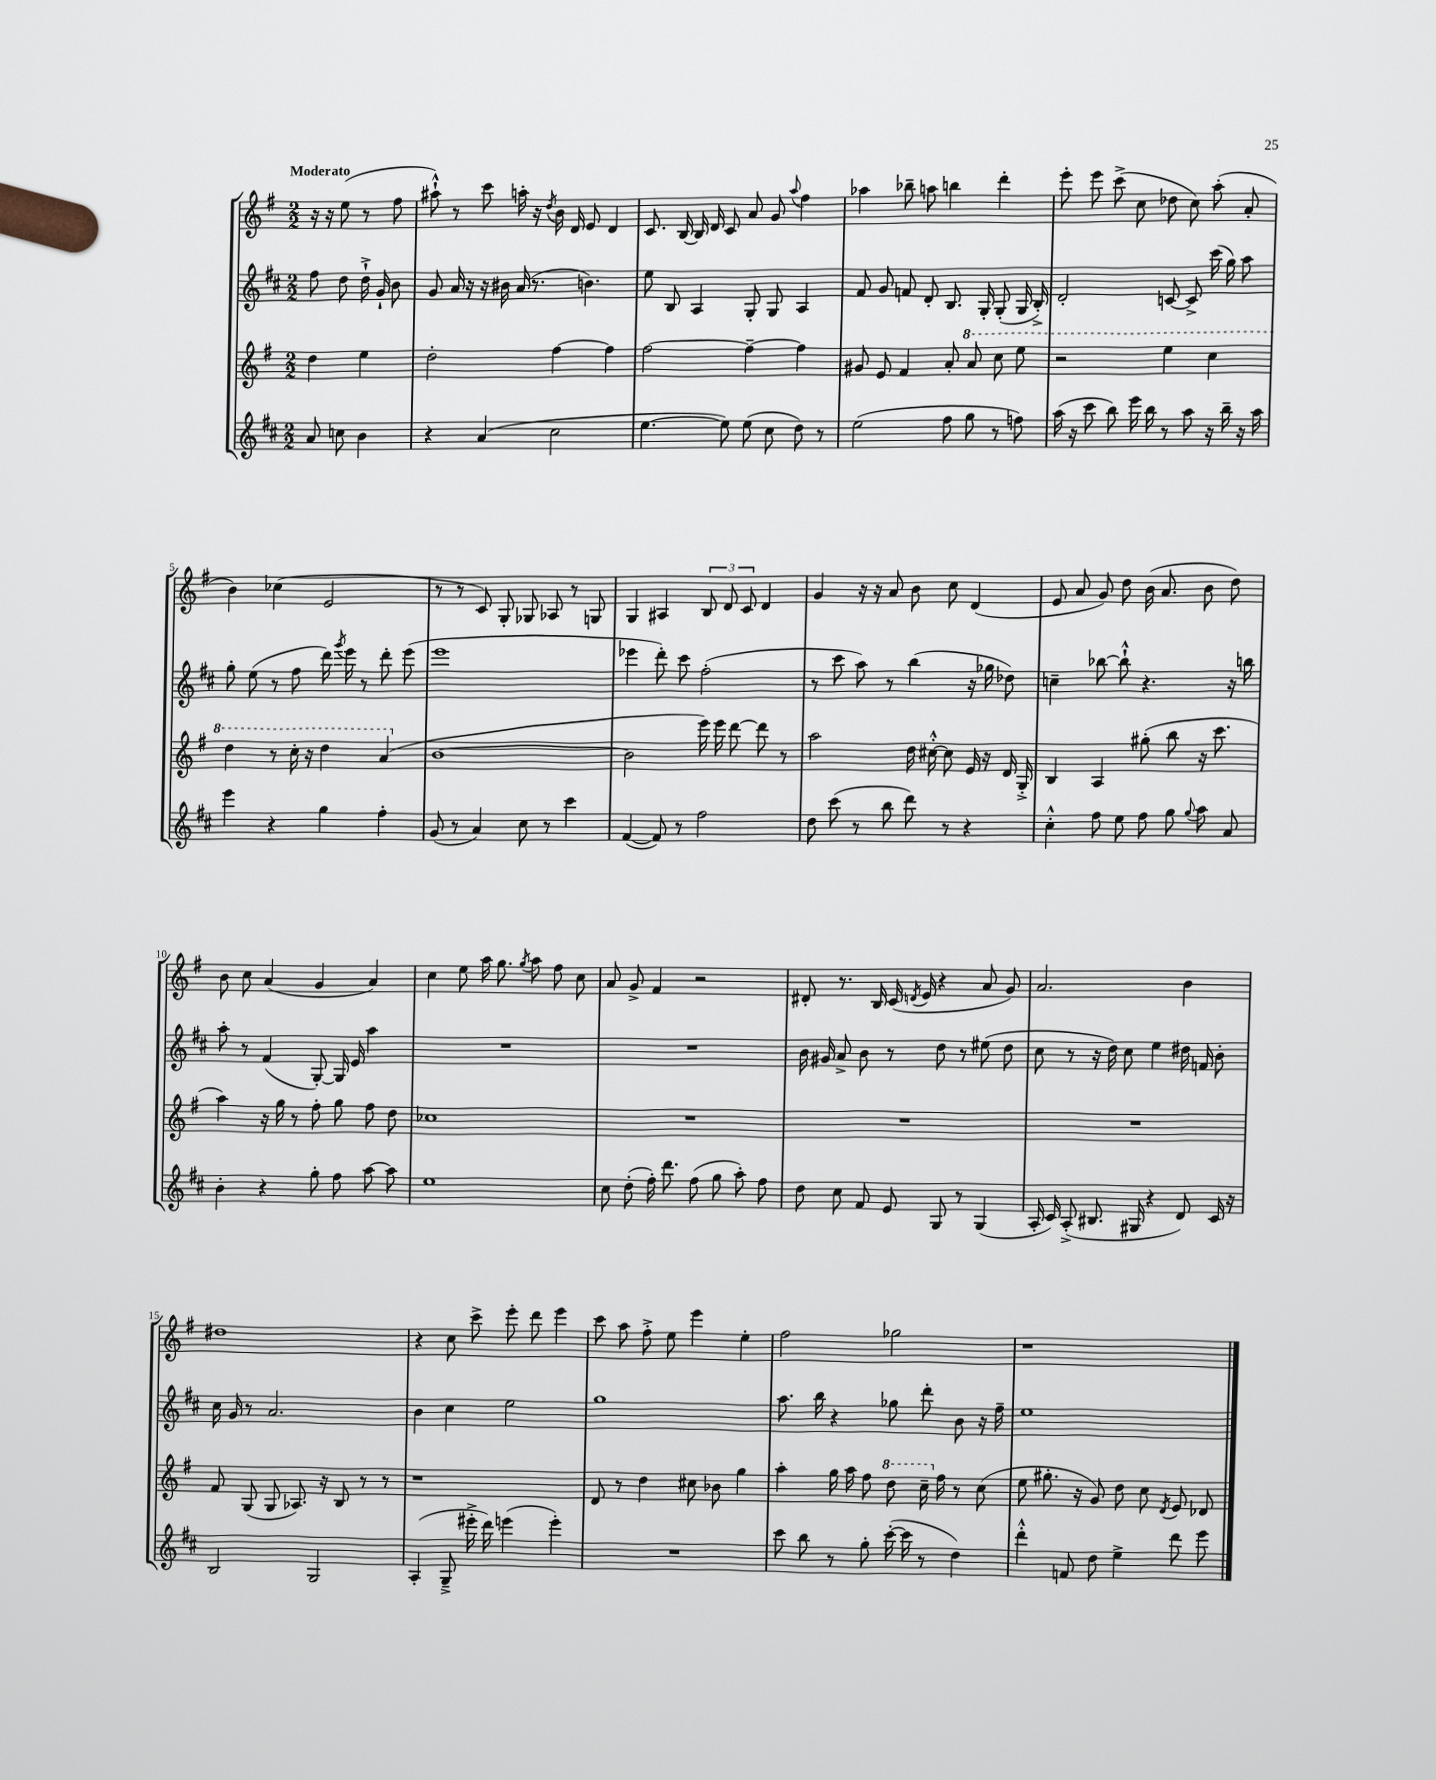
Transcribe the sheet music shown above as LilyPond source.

<<
\new StaffGroup <<
\new Staff = "s0" {
    \clef treble \key g \major \numericTimeSignature \time 2/2 \partial 2 \tempo "Moderato"
    \autoBeamOff r16 r16 e''8( r8 fis''8 |
    ais''8-!-^) r8 c'''8 a''16-. r16 \acciaccatura { d''8 } b'16 d'16 e'8 d'4 |
    c'8. b16~ b16 d'16 c'8 a'8 g'8 \appoggiatura { a''8 } fis''4 |
    aes''4 bes''8-- a''8 b''4 d'''4-. |
    e'''8-. e'''8 c'''8->( c''8 des''8 c''8) a''8-.( a'8-. |
    b'4) ces''4( e'2 |
    r8 r8 c'8) g8-. ges8 aes8 r8 g8 |
    g4 ais4 \tuplet 3/2 { b8 d'8 c'8 } d'4 |
    g'4 r16 r16 a'8 b'8 c''8 d'4( |
    e'8 a'8 g'8) d''8 b'16( a'8. b'8 d''8) |
    b'8 c''8 a'4( g'4 a'4) |
    c''4 e''8 a''16 g''8. \acciaccatura { g''8 } a''8 fis''8 c''8 |
    a'8 g'8-> fis'4 r2 |
    dis'8-. r8. b16 c'16( \acciaccatura { d'8 } e'16 r4 a'8 g'8) |
    a'2. b'4 |
    dis''1 |
    r4 c''8 c'''8-> e'''8-. d'''8 e'''4 |
    c'''8 a''8 fis''8-.-> e''8 e'''4 e''4-. |
    fis''2 ges''2 |
    r1 \bar "|." |
}
\new Staff = "s1" {
    \clef treble \key d \major \numericTimeSignature \time 2/2 \partial 2
    \autoBeamOff fis''8 d''8 d''16-!-> g'16-! b'8 |
    g'8 a'16 r16 r16 bis'16 a'16( r8. b'4.) |
    e''8 b8 a4 g8-. g8 a4 |
    fis'8 g'8 f'8 d'8-. b8. g16-. g8-.( g16 b16-.->) |
    d'2-. c'8~ c'8-> cis'''16( g''16) a''8 |
    g''8-. e''8( r8 fis''8 d'''16) \acciaccatura { g'''8 } e'''16 r8 d'''8-. e'''8( |
    e'''1 |
    ees'''4 d'''8-.) cis'''8 fis''2-.( |
    r8 cis'''8 a''8) r8 b''4( r16 ges''16 des''8) |
    c''4-- bes''8~ bes''8-!-^ r4. r16 b''16 |
    a''8-. r8 fis'4( g8~-.) g16 e'16 a''4 |
    R1 |
    R1 |
    b'16 gis'16 a'8-> b'8 r8 d''8 r8 eis''8( d''8 |
    cis''8 r8 r16 d''16) cis''8 e''4 dis''16 f'16 b'8-. |
    cis''16 g'16 r8 a'2. |
    b'4 cis''4 e''2 |
    g''1 |
    a''8. b''16 r4 ges''8 d'''8-. b'8 r16 fis''16-- |
    e''1 \bar "|." |
}
\new Staff = "s2" {
    \clef treble \key g \major \numericTimeSignature \time 2/2 \partial 2
    \autoBeamOff d''4 e''4 |
    d''2-. fis''4~ fis''4 |
    fis''2~ fis''4~-- fis''4 |
    gis'8 e'8 fis'4 a'8-. \ottava #1 a''8 c'''8 e'''8 |
    r2 e'''4 c'''4 |
    d'''4 r8 c'''16-. r16 d'''4 a''4( \ottava #0 |
    b'1~ |
    b'2 e'''16) e'''16 d'''8~ d'''8 r8 |
    a''2 d''16 cis''16~-.-^ cis''8 e'16 r16 d'16 g16-.-> |
    b4 a4 gis''8-.( b''8 r16 c'''8. |
    a''4) r16 g''16 r8 fis''8-. g''8 fis''8 d''8 |
    ces''1 |
    R1 |
    R1 |
    R1 |
    fis'8 g8( g8 aes8.) r16 b8 r8 r8 |
    r1 |
    d'8 r8 d''4 cis''8 bes'8 g''4 |
    a''4-. g''16 a''16 fis''8 \ottava #1 d'''8 c'''16-- \ottava #0 fis''16 r8 c''8( |
    e''8 gis''8.-. r16 g'8) d''8 c''8 \acciaccatura { d'8 } e'8 des'8 \bar "|." |
}
\new Staff = "s3" {
    \clef treble \key d \major \numericTimeSignature \time 2/2 \partial 2
    \autoBeamOff a'8 c''8 b'4 |
    r4 a'4( cis''2 |
    e''4.~ e''8) e''8( cis''8 d''8) r8 |
    e''2( fis''8 g''8 r8 f''8) |
    a''16( r16 cis'''8 b''8) e'''16 b''16 r8 a''8 r16 b''16-- r16 a''16 |
    e'''4 r4 g''4 fis''4-. |
    g'8( r8 a'4) cis''8 r8 cis'''4 |
    fis'4~( fis'8) r8 fis''2 |
    d''8 cis'''8( r8 b''8 d'''8) r8 r4 |
    cis''4-.-^ fis''8 e''8 fis''8 g''8 \appoggiatura { g''8 } a''8 a'8 |
    b'4-. r4 g''8-. fis''8 a''8~ a''8 |
    e''1 |
    cis''8 d''8-.( fis''16-.) d'''8. fis''8( g''8 a''8-.) fis''8 |
    d''8 cis''8 fis'8 e'8 g8 r8 g4( |
    a16-. cis'16) a8-.->( bis8. gis16 r4 d'8) cis'16 r16 |
    b2 g2 |
    a4-.( g8---> eis'''16-.-> d'''16) e'''4( e'''4-.) |
    R1 |
    cis'''8 b''8 r8 g''8-. cis'''16~-.( cis'''16 r8 d''4) |
    d'''4-.-^ f'8 d''8 e''4-> d'''8 e'''8 \bar "|." |
}
>>
>>
